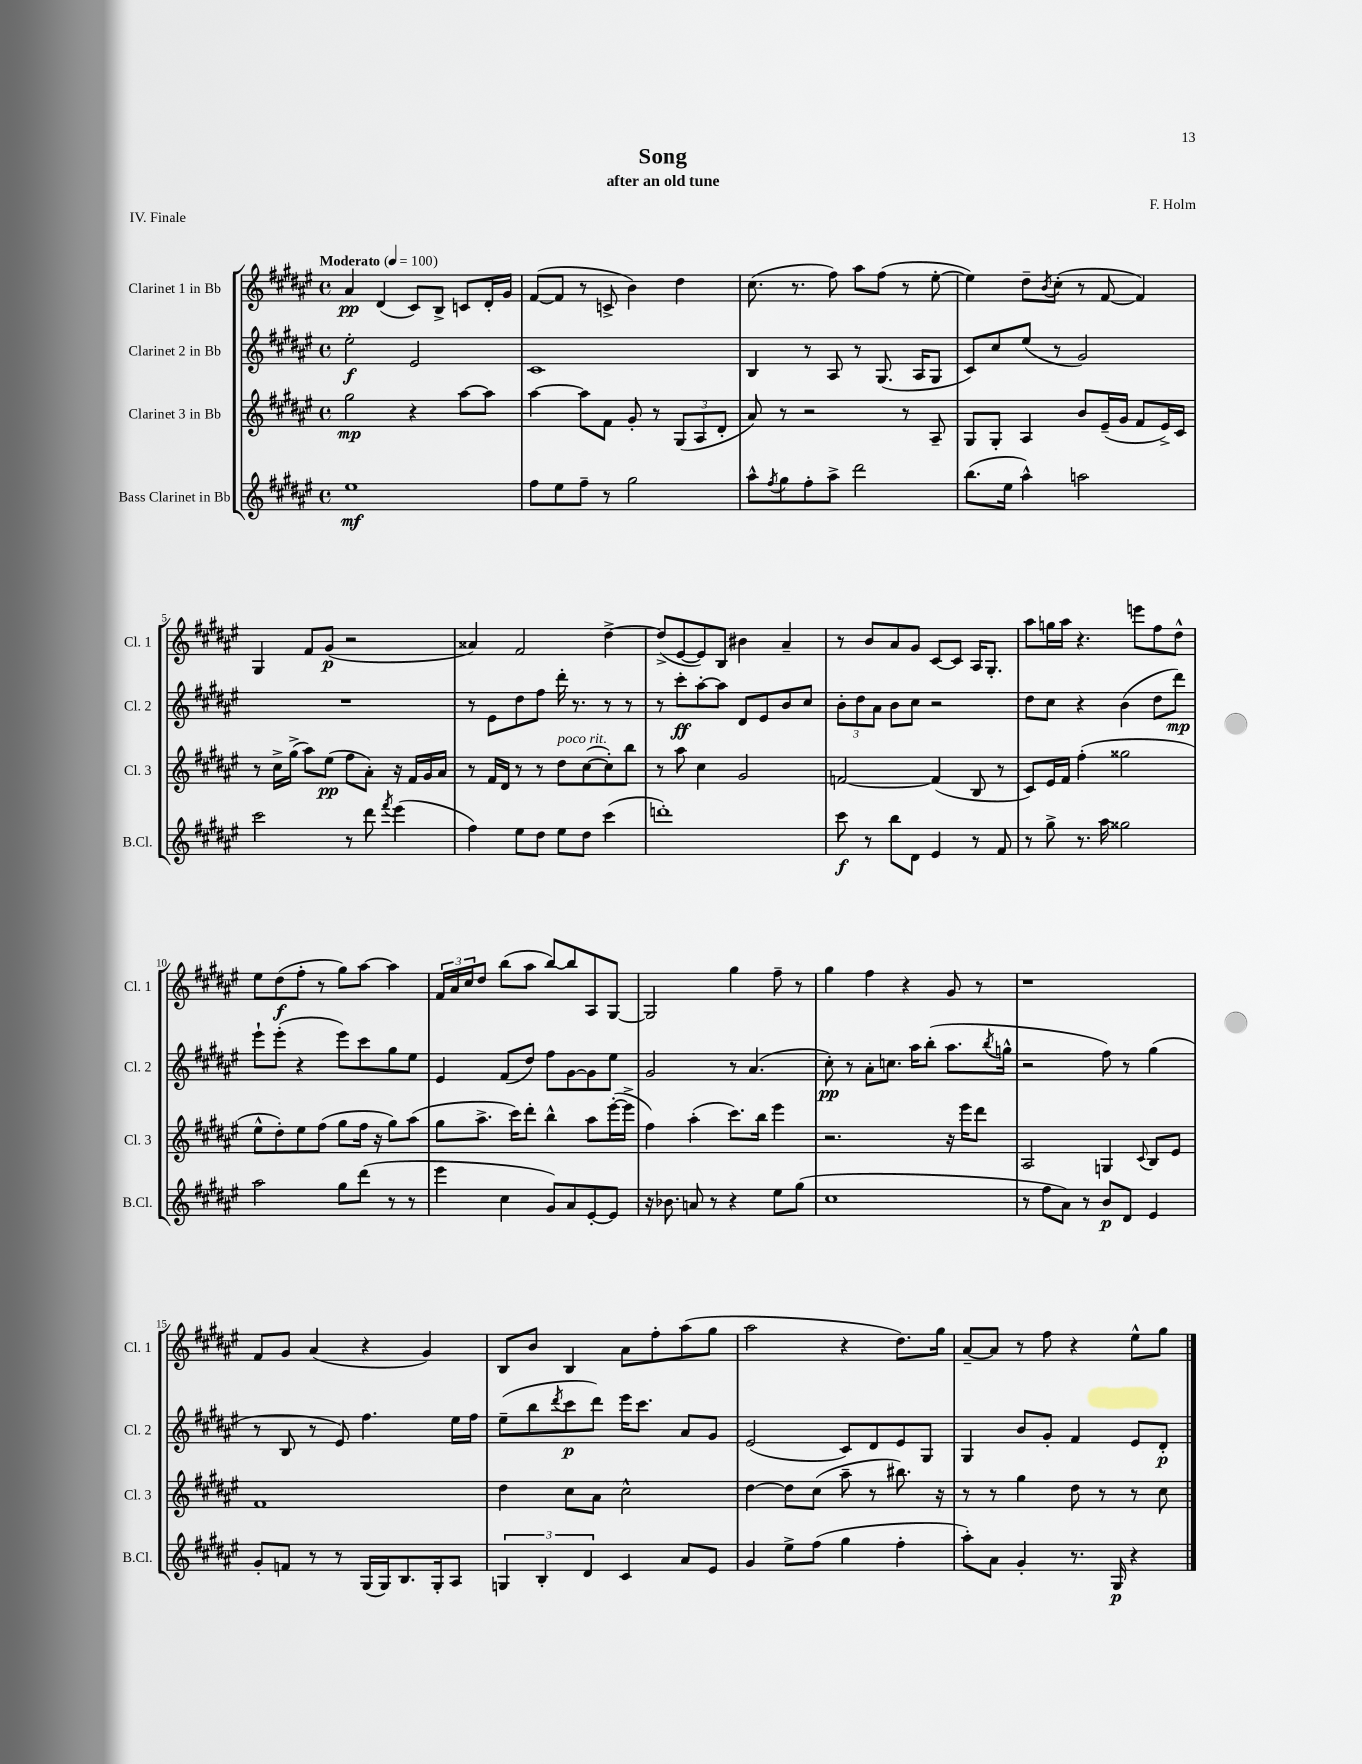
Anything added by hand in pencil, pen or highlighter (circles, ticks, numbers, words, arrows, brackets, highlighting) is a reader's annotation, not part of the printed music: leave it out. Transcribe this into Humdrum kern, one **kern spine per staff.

**kern	**kern	**kern	**kern
*staff4	*staff3	*staff2	*staff1
*clefG2	*clefG2	*clefG2	*clefG2
*k[f#c#g#d#a#e#]	*k[f#c#g#d#a#e#]	*k[f#c#g#d#a#e#]	*k[f#c#g#d#a#e#]
*M4/4	*M4/4	*M4/4	*M4/4
*met(c)	*met(c)	*met(c)	*met(c)
*MM100	*MM100	*MM100	*MM100
1ee#	2gg#\	2ee#'\	4a#/
.	.	.	(4d#/
.	4r	2e#/	8c#/L)
.	.	.	8B^/J
.	[8aa#\L	.	8c/L
.	8aa#\]J	.	16d#'/L
.	.	.	16g#/JJ
=	=	=	=
8ff#\L	[4aa#\	1c#	([8f#/L
8ee#\	.	.	8f#/]J
8ff#~\J	8aa#\]L	.	8r
8r	8f#\J	.	8c^/
2gg#\	8g#'/	.	4b\)
.	8r	.	.
.	(12G#/L	.	4dd#\
.	12A#/	.	.
.	12d#'/J	.	.
=	=	=	=
8aa#^^\L	8a#/)	4B/	(8.cc#\
8qff#/	.	.	.
8gg#\	8r	.	.
.	.	.	8.r
8ff#'\	2r	8r	.
8aa#^\J	.	8A#/	8ff#\)
2ddd#\	.	8r	8aa#\L
.	.	(8.G#/	(8ff#\J
.	8r	.	8r
.	.	16A#/LK	.
.	8A#~/	8G#/J	[8ee#'\
=	=	=	=
(8.bb\L	8G#/L	8c#/L)	4ee#\])
.	8G#'/J	8cc#/	.
16ee#\Jk	.	.	.
4aa#^^\)	4A#/	(8ee#/J	8dd#~\L
.	.	.	8qb/
.	.	8r	(8cc#'\J
2aa\	8b/L	2g#/)	8r
.	(16e#~/L	.	[8f#/
.	16g#/JJ	.	.
.	8f#/L	.	4f#/])
.	16e#^/L)	.	.
.	16c#/JJ	.	.
=	=	=	=
2ccc#\	8r	1r	4G#/
.	16cc#^\LL	.	.
.	(16gg#^\JJ	.	.
.	8aa#\L)	.	8f#/L
.	(8ee#\J	.	(8g#/J
8r	8ff#\L	.	2r
8ddd#\	8a#'\J)	.	.
8qfff#/	.	.	.
(4eee#\	16r	.	.
.	16f#/LL	.	.
.	16g#/	.	.
.	16a#/JJ	.	.
=	=	=	=
4ff#\)	8r	8r	4a##/)
.	16f#/LL	8e#\L	.
.	16d#/JJ	.	.
8ee#\L	8r	8dd#\	2f#/
8dd#\J	8r	8ff#\J	.
8ee#\L	8dd#\L	16ddd#'\	.
.	.	8.r	.
8dd#\J	([8cc#\	.	.
(4ccc#\	8cc#'\])	8r	[4dd#^\
.	8bb\J	8r	.
=	=	=	=
1ddd')	8r	8r	(8dd#^/]L
.	8aa#\	8ccc#'\L	[8e#/
.	4cc#\	[8aa#'\	8e#/])
.	.	8aa#\]J	8B/J
.	2g#/	8d#/L	4b#\
.	.	8e#/	.
.	.	8b/	4a#~/
.	.	8cc#/J	.
=	=	=	=
8ccc#\	[2f/	12b'\L	8r
.	.	12dd#\	.
8r	.	.	8b/L
.	.	12a#\J	.
8bb\L	.	8b\L	8a#/
8d#\J	.	8cc#\J	8g#/J
4e#/	(4f/]	2r	[8c#/L
.	.	.	8c#/]J
8r	8B/	.	16A#/LK
.	.	.	8.G#'/J
8f#/	8r	.	.
=	=	=	=
8r	8c#/L)	8dd#\L	8aa#\L
8gg#^\	16e#/L	8cc#\J	16gg\L
.	16f#/JJ	.	16aa#\JJ
8.r	(4ff#'\	4r	4.r
16aa#\	.	.	.
2gg##\	2gg##\	(4b\	.
.	.	.	8eee\L
.	.	8dd#\L	8ff#\
.	.	8ddd#\J)	8dd#^^\J
=	=	=	=
2aa#\	8ee#^^\L	8eee#`\L	8ee#\L
.	8dd#'\)	(8eee#'\J	(8dd#\
.	8ee#\	4r	8ff#'\J
.	(8ff#\J	.	8r
8gg#\L	8gg#\L	8eee#\L)	8gg#\L)
(8ddd#\J	16ff#\Jk	8ccc#\	[8aa#\J
.	16r	.	.
8r	8gg#\L)	8gg#\	4aa#\]
8r	(8aa#\J	8ee#\J	.
=	=	=	=
4eee#\	8gg#\L	4e#/	24f#/LL
.	.	.	24a#/
.	.	.	24cc#/J
.	8.aa#^\J	.	8dd#/J
4cc#\	.	(8f#/L	(8bb\L
.	16ccc#\LK)	.	.
.	8ddd#'\J	8dd#/J)	8aa#\J
8g#/L)	4bb^^\	8ff#\L	[8bb/L)
8a#/	.	[8g#\	8bb/]
[8e#'/	8aa#\L	8g#\]	8A#/
8e#/]J	([16eee#'\L	8ee#\J	[8G#/J
.	16eee#^\]JJ	.	.
=	=	=	=
16r	4ff#\)	2g#/	2G#/]
8.b-\	.	.	.
8a/	(4aa#'\	.	.
8r	.	.	.
4r	8.ccc#\L)	8r	4gg#\
.	.	(4.a#/	.
.	16bb\Jk	.	.
8ee#\L	4eee#\	.	8ff#~\
(8gg#\J	.	.	8r
=	=	=	=
1cc#	2.r	8cc#'\)	4gg#\
.	.	8r	.
.	.	8a#'\L	4ff#\
.	.	8.cc\J	.
.	.	.	4r
.	.	16aa#\LK	.
.	.	(8bb'\J	.
.	16r	8.aa#\L	8g#/
.	16eee#\LK	.	.
.	8ddd#\J	.	8r
.	.	8qbb/	.
.	.	16gg^^\Jk	.
=	=	=	=
8r	2A#/	2r	1r
8ff#\L	.	.	.
8a#\J)	.	.	.
8r	.	.	.
8b/L	4G/	8ff#\)	.
8d#/J	.	8r	.
.	8qqc#/	.	.
4e#/	8B/L	(4gg#\	.
.	8e#/J	.	.
=	=	=	=
8g#'/L	1f#	8r	8f#/L
8f/J	.	8B/	8g#/J
8r	.	8r	(4a#/
8r	.	8e#/)	.
(16G#/LL	.	4.ff#\	4r
16G#/J)	.	.	.
8.B/	.	.	.
.	.	.	4g#/)
16G#'/k	.	.	.
8A#/J	.	16ee#\LL	.
.	.	16ff#\JJ	.
=	=	=	=
6G/	4dd#\	(8ee#~\L	8B/L
.	.	8bb\	8b/J
6B'/	.	.	.
.	.	8qddd#/	.
.	8cc#\L	8ccc#\	4B/
6d#/	.	.	.
.	8a#\J	8ddd#\J)	.
4c#/	2cc#^^\	16eee#\LK	8a#\L
.	.	8.ccc#\J	.
.	.	.	8ff#'\
8a#/L	.	8a#/L	(8aa#\
8e#/J	.	8g#/J	8gg#\J
=	=	=	=
4g#/	[4dd#\	(2e#/	2aa#\
8ee#^\L	8dd#\]L	.	.
(8ff#\J	(8cc#\J	.	.
4gg#\	8aa#~\	8c#/L)	4r
.	8r	8d#/	.
4ff#'\	8.bb#\)	8e#/	8.dd#\L)
.	.	8G#/J	.
.	16r	.	16gg#\Jk
=	=	=	=
8aa#'\L)	8r	4G#/	[8a#~/L
8a#\J	8r	.	8a#/]J
4g#'/	4gg#\	8b/L	8r
.	.	8g#'/J	8ff#\
8.r	8dd#\	4f#/	4r
.	8r	.	.
16G#/	.	.	.
4r	8r	8e#/L	8ee#^^\L
.	8cc#\	8d#'/J	8gg#\J
==	==	==	==
*-	*-	*-	*-
